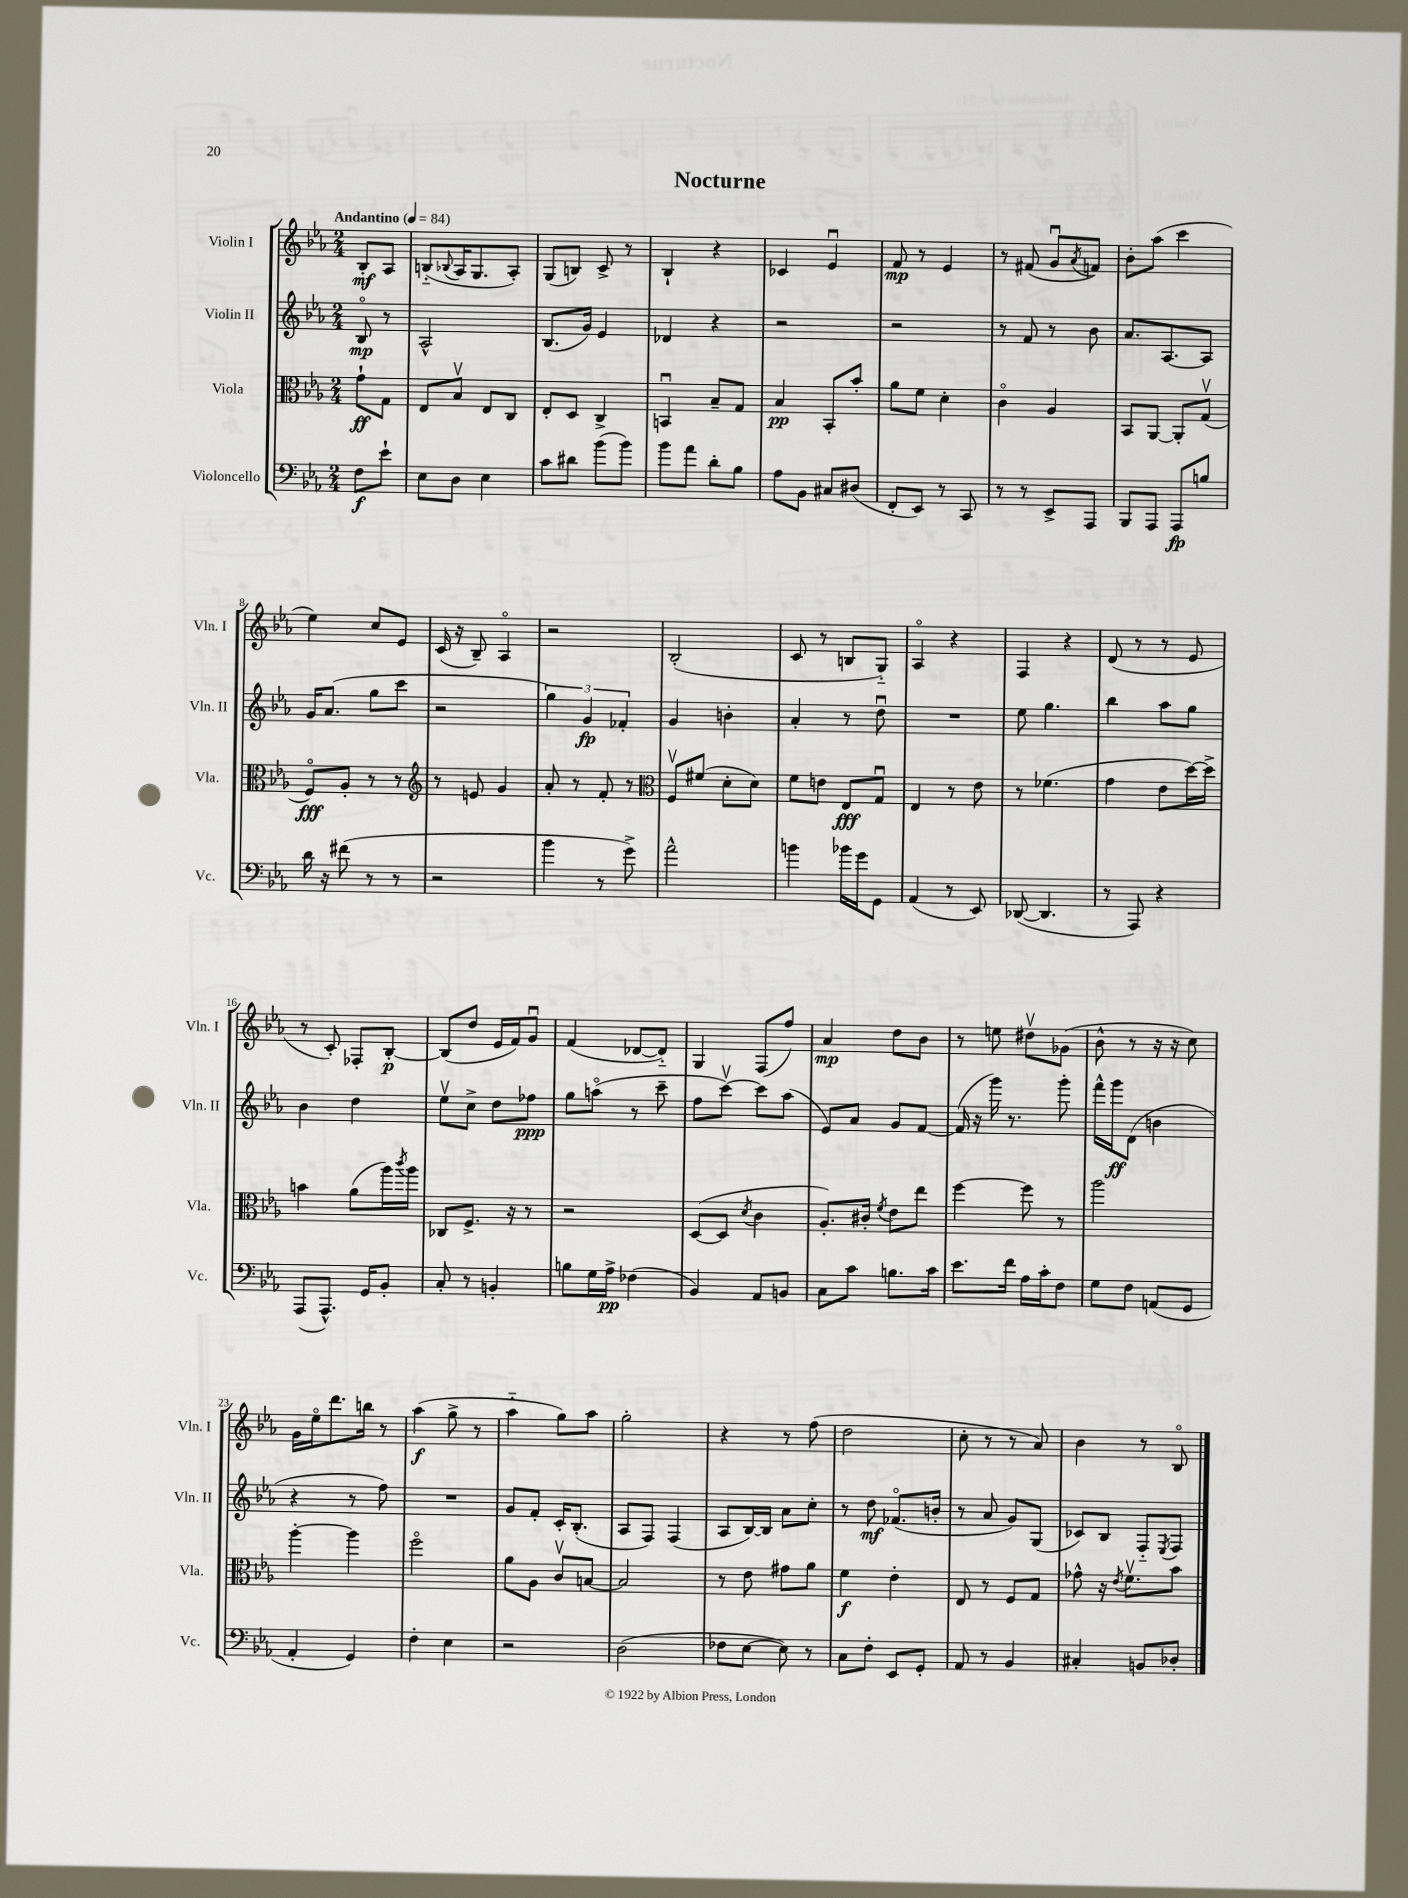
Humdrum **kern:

**kern	**kern	**kern	**kern
*staff4	*staff3	*staff2	*staff1
*clefF4	*clefC3	*clefG2	*clefG2
*k[b-e-a-]	*k[b-e-a-]	*k[b-e-a-]	*k[b-e-a-]
*M2/4	*M2/4	*M2/4	*M2/4
*MM84	*MM84	*MM84	*MM84
8F	8g`	8B-o	8B-'
8e-`	8G	8r	8A-
=	=	=	=
8E-	8E-	2A-^^	(8B'~
.	.	.	8qqB-
8D	8B-v	.	16A-
.	.	.	8.G
4E-	8E-	.	.
.	8C	.	8A-')
=	=	=	=
8c	8E-'	(8.B-	(8G
8d#	8D	.	8B)
.	.	16g)	.
(8b-	4C^	4e-	8c^
8b-)	.	.	8r
=	=	=	=
8b-	4BBu	4d-	4B-`
8a-	.	.	.
8d'	8B-~	4r	4r
8B-	8G	.	.
=	=	=	=
8A-	4B-	2r	4c-
8BB-	.	.	.
8C#	8BB-'	.	4e-u
(8D#	8b-'	.	.
=	=	=	=
8FF'	8a-	2r	8f
8EE-)	8f	.	8r
8r	4d'	.	4e-
8CC	.	.	.
=	=	=	=
8r	4co	8r	8r
8r	.	8f	(8f#
8EE-^	4A-	8r	8gu
.	.	.	8qa-
8AAA-	.	8b-	8f)
=	=	=	=
8BBB-	8BB-	8.a-	8b-'
8AAA-	[8AA-	.	(8aa-
.	.	[8.A-	.
8AAA-	8AA-']	.	4ccc
8B	(8Gv	8A-]	.
=	=	=	=
16d	8Fo)	16g	4ee-)
16r	.	(8.a-	.
(8f#	8A-'	.	.
8r	8r	8gg	8cc
8r	8r	8ccc	8e-
=	=	=	=
*	*clefG2	*	*
2r	8r	2r	(16c
.	.	.	16r
.	8e	.	8B-~)
.	4g	.	4A-o
=	=	=	=
4b-	8a-'	6gg)	2r
.	8r	.	.
.	.	6g	.
8r	8f'	.	.
.	.	6f-'	.
8g^)	8r	.	.
=	=	=	=
*	*clefC3	*	*
2a-^^	8Fv	4g	(2B-'
.	(8f#	.	.
.	8d'	4b'	.
.	8d)	.	.
=	=	=	=
4b	8f	4a-'	8c
.	8e	.	8r
16b-	8E-	8r	8B
16g	.	.	.
8GG	8Gu	8ddu	8G'~)
=	=	=	=
(4AA-	4E-	2r	4A-o
8r	8r	.	4r
8EE-)	8e-	.	.
=	=	=	=
([8DD-	8r	8ee-	4F
4.DD-]	(4.f-	4.gg	.
.	.	.	4r
=	=	=	=
8r	4g	4bb-	(8d
8AAA-)	.	.	8r
4r	8e-	8aa-	8r
.	[16dd)	8gg	8e-
.	16dd^]	.	.
=	=	=	=
(8AAA-	4b	4b-	8r
8.AAA-^^)	.	.	8c')
.	(8a-	4dd	8F-'
16GG	.	.	.
8BB-'	16aa-)	.	[8B-'
.	8qccc	.	.
.	16aa-	.	.
=	=	=	=
8C'	8C-	8ee-v	(8B-]
8r	8.F^	8cc^	8dd
4BB'	.	8dd	16e-
.	16r	.	16f)
.	8r	8ff-	8gu
=	=	=	=
8B	2r	8gg	(4f
16G	.	(8aao	.
16A-^	.	.	.
(4F-	.	8r	[8d-
.	.	8ccc~	8d-'~])
=	=	=	=
4BB-)	([8D	8ff	4G
.	8D]	[8cccv)	.
.	8qd	.	.
8AA-	4c	8ccc]	(8F
8BB	.	(8aa-	8ff)
=	=	=	=
8C	8.A-')	8e-)	4a-
8c	.	8a-	.
.	16c#'	.	.
.	8qf	.	.
8.B	8e-	8g	8dd
.	8ee-	[8f	8b-
16c	.	.	.
=	=	=	=
8.e-	[4ff	(16f]	8r
.	.	16r	.
.	.	16ggg)	8ee
16f	.	8.r	.
16A-	8ff]	.	8dd#v
16c'	.	.	.
8F	8r	8ggg'	(8g-
=	=	=	=
8G	2aa-	16fff^^	8b-^^
.	.	16ggg	.
8F	.	(8d	8r
(8AA	.	4b	16r
.	.	.	16r
8GG	.	.	8cc)
=	=	=	=
4AA-'	[4aa-'	4r	16g
.	.	.	16ee-o
.	.	.	8.ddd
4GG)	4aa-]	8r	.
.	.	.	16bb
.	.	8ff)	8r
=	=	=	=
4F'	2ffo	2r	(4aa-
4E-	.	.	8gg^
.	.	.	8r
=	=	=	=
2r	8a-	8g	4aa-'~
.	8A-	8f'	.
.	8cv	16c'	8gg)
.	.	(8.B-'	.
.	[8B	.	8aa-
=	=	=	=
(2D	2B]	8A-	2gg'
.	.	8F)	.
.	.	(4F	.
=	=	=	=
8F-	8r	8A-	4r
[8E-	8e-	[16B-)	.
.	.	16B-]	.
8E-])	8g#	8a-	8r
8r	8a-	8cc'	(8ff
=	=	=	=
8C	4f	8r	2dd
8F'	.	8dd	.
8EE-	4e-'	(8.f-o	.
8GG'	.	.	.
.	.	16b'	.
=	=	=	=
8AA-	8E-	8r	8cc'
8r	8r	8a-	8r
4BB-	8F	8g)	8r
.	8G	(8G	8a-)
=	=	=	=
4C#'	8g-^^	8c-)	4b-
.	16r	8B-	.
.	8qe-	.	.
.	8.fv	.	.
8BB	.	8F'~	8r
.	.	8qE-	.
8D-'	8b-	8F	8B-o
==	==	==	==
*-	*-	*-	*-
